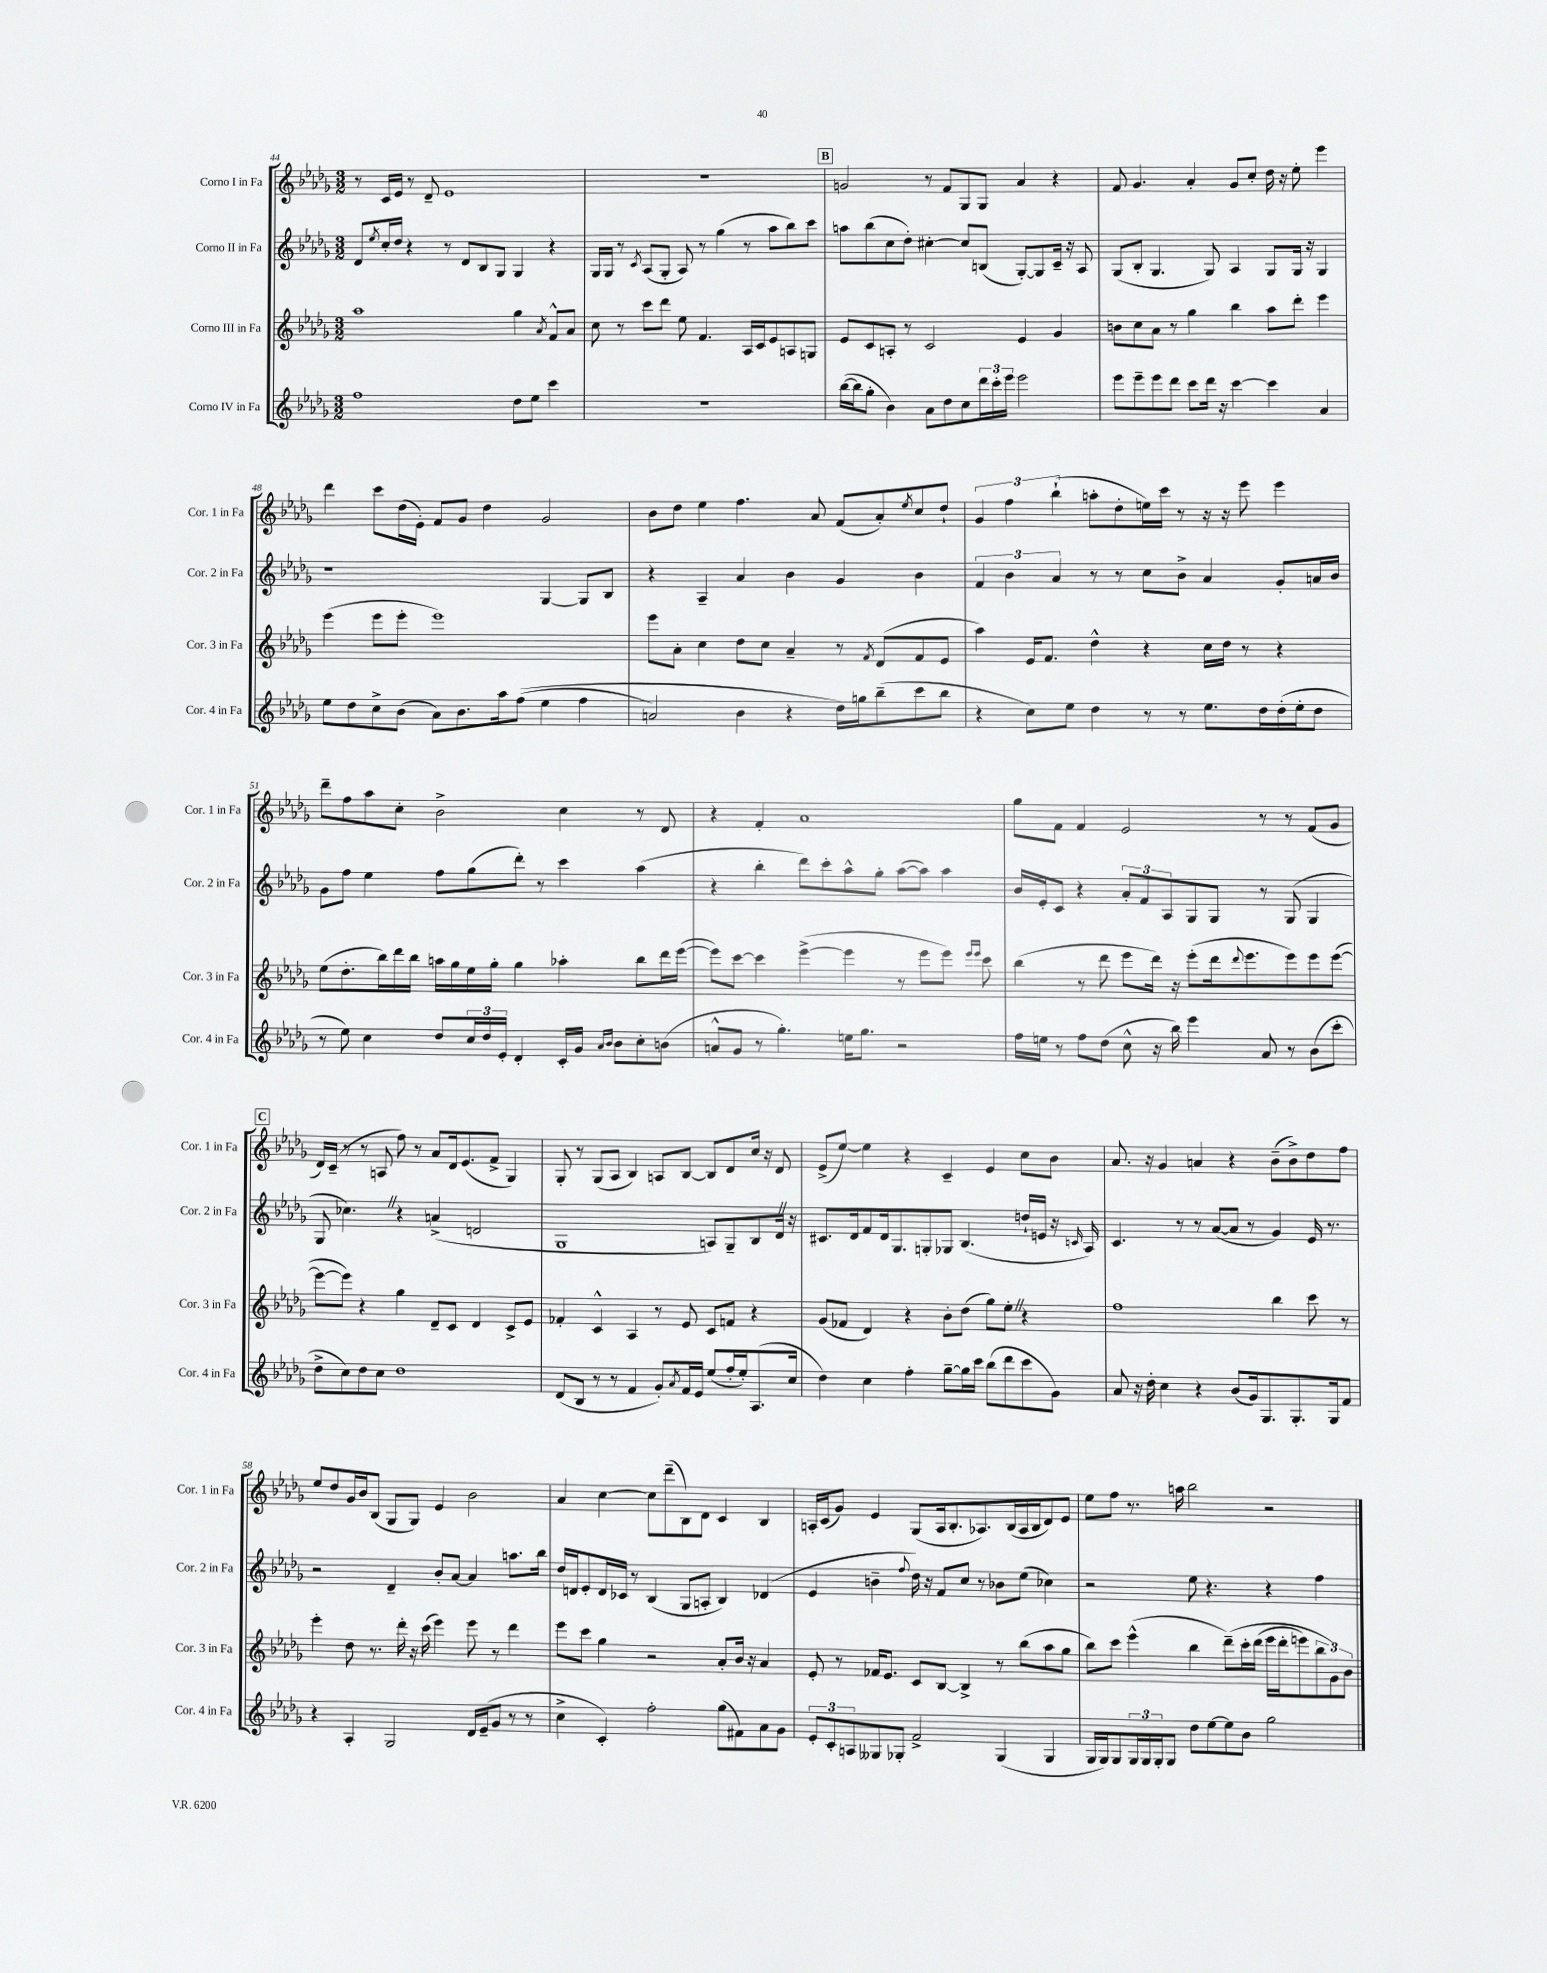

**kern	**kern	**kern	**kern
*staff4	*staff3	*staff2	*staff1
*clefG2	*clefG2	*clefG2	*clefG2
*k[b-e-a-d-g-]	*k[b-e-a-d-g-]	*k[b-e-a-d-g-]	*k[b-e-a-d-g-]
*M3/2	*M3/2	*M3/2	*M3/2
1ff	1aa-	8d-	8r
.	.	8qee-	.
.	.	16cc'	16c
.	.	16dd-	16e-
.	.	4r	8r
.	.	.	8d-~
.	.	8r	1e-
.	.	8d-	.
.	.	8B-	.
.	.	8G-	.
8dd-	4gg-	4G-	.
8ee-	.	.	.
.	8qa-	.	.
4ccc	8f^^	4r	.
.	8a-	.	.
=	=	=	=
1.r	8cc	16G-	1.r
.	.	16G-	.
.	8r	8r	.
.	.	8qc	.
.	8ccc	(8A-	.
.	8ddd-	8G-'	.
.	8ee-	8A-)	.
.	4.f	8r	.
.	.	(4gg-	.
.	16A-	8r	.
.	16c	.	.
.	8e-	8aa-	.
.	8A	8bb-)	.
.	8G	8ccc	.
=	=	=	=
([16bb-	8e-	8aa	2g
16bb-]	.	.	.
8gg-'	8c	(8bb-	.
4b-)	8A'	8cc	.
.	8r	8dd-')	.
8a-	2c	[4cc#'	8r
8dd-	.	.	8f
8cc	.	8cc#]	8G-
24ddd-	.	(8B	8G-
24ccc'	.	.	.
24eee-	.	.	.
2eee-	4e-	[8G-')	4a-
.	.	8G-]	.
.	4g-	16c~	4r
.	.	16r	.
.	.	8A-	.
=	=	=	=
8eee-	8b	(8G-	8f
8eee-~	8cc	8B-'	4.g-
8eee-	8a-	4.G-	.
8ddd-	8r	.	.
8ccc	4gg-	.	4a-'
16ddd-	.	8G-)	.
16r	.	.	.
[4ccc	4bb-	4A-	8g-
.	.	.	8cc'
4ccc]	8aa-	8G-	16dd-
.	.	.	16r
.	8ddd-'	16G-	8ee-'
.	.	16r	.
4a-	4eee-	4G-	4eee-
=	=	=	=
8ee-	(4eee-	1r	4ddd-
8dd-	.	.	.
8cc^	8eee-	.	8ccc
(8b-	8eee-'	.	(16dd-
.	.	.	16e-')
8a-)	1eee-)	.	8f
8.b-	.	.	8g-
.	.	.	4dd-
16aa-	.	.	.
&((8ff	.	.	.
4ee-	.	[4G-	2g-
4ff	.	8G-]	.
.	.	8B-	.
=	=	=	=
2a)	8eee-	4r	8b-
.	8a-'	.	8dd-
.	4cc	4A-~	4ee-
4b-	8dd-	4a-	4.ff
.	8cc	.	.
4r	4a-~	4b-	.
.	.	.	8a-
16dd-&)	8r	4g-	(8f
16gg	.	.	.
.	8qf	.	.
(8bb-~	(8d-	.	8a-')
.	.	.	8qee-
8ccc	8f	4b-	8cc
8bb-	8e-	.	8dd-`
=	=	=	=
4r	4aa-)	6f	6g-
.	.	6b-	6ff
8cc)	16e-	.	.
.	8.f	.	.
.	.	6a-	(6bb-`
8ee-	.	.	.
4dd-	4dd-^^	8r	8aa'
.	.	8r	8dd-'
8r	4r	8cc	16ee)
.	.	.	16ccc
8r	.	8b-^	8r
8.ee-	16cc	4a-	16r
.	16dd-	.	16r
.	8r	.	8eee-
16dd-	.	.	.
(16dd-'	4r	8g-'	4eee-
16ee-'	.	.	.
8dd-	.	16a	.
.	.	16b-	.
=	=	=	=
8r	(8ee-	8g-	8ddd-~
8ee-)	8.dd-'	8ff	8ff
4cc	.	4ee-	8aa-
.	16bb-)	.	.
.	16ddd-	.	8cc'
.	16bb-	.	.
8dd-	16aa	8ff	2b-^
.	16gg-	.	.
24cc	16ee-	(8gg-	.
24dd-	.	.	.
.	16gg-'	.	.
24e-'	.	.	.
4d-'	4gg-	8ddd-')	.
.	.	8r	.
16c'	4aa-'	4ccc	4cc
16g-	.	.	.
16qqa-	.	.	.
16qqb-	.	.	.
8b-	.	.	.
8cc'	8bb-	(4aa-	8r
(8b	16ddd-	.	8d-
.	([16eee-	.	.
=	=	=	=
8a^^	8eee-])	4r	4r
8g-	[8ccc	.	.
8r	4ccc]	4bb-'	4f'
4.gg-')	.	.	.
.	([4eee-^	8ddd-)	1a-
.	.	8ccc'	.
16ee	4eee-]	8aa-^^	.
8.gg-	.	.	.
.	.	8gg-'	.
2r	8r	([8aa-	.
.	8eee-	8aa-])	.
.	8eee-)	4aa-	.
.	16qqeee-	.	.
.	16qqeee-	.	.
.	8ccc	.	.
=	=	=	=
16ff	(4bb-	16b-	8gg-
16ee	.	16e-'	.
8r	.	8c	8f
8ff	8r	4r	4f
(8dd-	8ddd-	.	.
8cc^^	8eee-	12a-'	2e-
.	.	12f	.
16r	16ddd-)	.	.
.	.	12A-	.
16bb-)	16r	.	.
4eee-	(8eee-'	8G-	.
.	16ddd-	8G-	.
.	8qqddd-	.	.
.	8.eee-	.	.
8a-	.	8r	8r
8r	8eee-)	(8G-	8r
(8b-	8eee-	4G-	(8f
8ccc'	([8eee-	.	8g-
=	=	=	=
8dd-^	8eee-_	8G-	16d-)
.	.	.	(16c~
8cc)	8eee-])	4.cc-)	8r
8dd-	4r	.	8r
8cc	.	.	8A
1dd-	4gg-	4r	8ff)
.	.	.	8r
.	8d-~	(4a^	8a-
.	8c	.	16d-
.	.	.	(8.e-
.	4d-	2d	.
.	.	.	8f^
.	8c^	.	4G-)
.	8e-	.	.
=	=	=	=
(8d-	4f-'	1G-	8G-'
8B-	.	.	8r
8r	4c^^	.	(8G-
8r	.	.	8A-
4f	4A-	.	4B-)
8g-')	8r	.	8A
8qa-	.	.	.
16f	8e-	.	[8B-
16e-	.	.	.
(8ee-	8c	8A)	8B-]
16ff'	8f	8G-~	8d-
16ee-')	.	.	.
(8.A-	4r	8B-	16cc
.	.	.	16r
.	.	16d-	8d-
16cc	.	16r	.
=	=	=	=
4dd-)	(8g-	8.c#	(8e-^
.	8f-	.	[8ee-)
.	.	16d-	.
4cc	4d-)	8f	4ee-]
.	.	16d-	.
.	.	8.G-	.
4ff'	4r	.	4r
.	.	8G'	.
[8gg-~	8b-'	8G-	4c~
16gg-]	(8dd-	(4.B-	.
16ccc	.	.	.
(8bb-	8gg-)	.	4e-
8ddd-	8ee-'	.	.
8ccc	4r	16dd`	8cc
.	.	16e	.
8g-)	.	16r	8b-
.	.	16qqc	.
.	.	16A-)	.
=	=	=	=
8a-	1ff	4.c	8.a-
16r	.	.	.
16dd-'	.	.	16r
4cc	.	.	4g-
.	.	8r	.
4r	.	8r	4a
.	.	([8a-	.
(8b-	.	8a-]	4r
16g-)	.	8r	.
8.G-	.	.	.
.	4bb-	4g-)	(8b-~
8.G-'	.	.	8b-^)
.	8ccc	16e-	8dd-
16G-	.	8.r	.
8f	8r	.	8ff
=	=	=	=
4r	4eee-'	2r	8ee-
.	.	.	8dd-
4A-'	8dd-	.	16g-
.	.	.	16b-
.	8.r	.	(8B-
2G-	.	4d-~	8G-
.	16ddd-'	.	.
.	16r	.	8G-)
.	(16ccc	.	.
.	4eee-)	8b-'	4e-
.	.	[8a-	.
16d-	8eee-	4a-]	2b-
(16e-~	.	.	.
8g-	8r	.	.
8r	4ddd-	8.aa	.
8r	.	.	.
.	.	16bb-	.
=	=	=	=
4cc^	8eee-	16dd-	4a-
.	.	16d	.
.	8ccc	8e-'	.
4c')	4gg-	16d	[4cc
.	.	16c-	.
.	.	8r	.
2ff'	2r	(4B-	8cc]
.	.	.	(8ddd-~
.	.	8G-	8B-)
.	.	8A'	8d-
(8gg-	8a-'	4B-)	4c
8f#)	16b-	.	.
.	16r	.	.
8a-	4a-	(4d-	4B-
8g-	.	.	.
=	=	=	=
12e-'	8e-'	4e-	16A'
.	.	.	(16c
12c'	.	.	.
.	8r	.	8g-)
12A	.	.	.
8G--	16f-	4b~	4e-
.	8.e-	.	.
8G-'	.	.	.
.	.	8qqff	.
2f^	8c	16dd-)	(8G-
.	.	16r	.
.	[8B-	8f	16A
.	.	.	8.B-'
.	4B-^]	8cc	.
.	.	8r	8.A-)
(4G-	8r	8b-	.
.	.	.	(16B-
.	(8bb-	(8ee-	16A-
.	.	.	16B-
4G-	8aa-	4cc-)	8d-)
.	8gg-	.	8e-
=	=	=	=
16G-	8bb-)	2r	8ee-
16G-)	.	.	.
8G-	8ccc	.	8ff
24G-	(4eee-^^	.	8.r
24G-	.	.	.
24G-'	.	.	.
8G-	.	.	.
.	.	.	16aa
8dd-	4bb-	8ee-	2bb-
[8ee-	.	4.r	.
8ee-]	&(8ddd-~)	.	.
8b-	16ccc'	.	.
.	(16ddd-	.	.
2gg-	16eee-	4r	2r
.	16ddd-'	.	.
.	8eee)	.	.
.	12bb-	4ff	.
.	12g-&)	.	.
.	12b-	.	.
==	==	==	==
*-	*-	*-	*-
